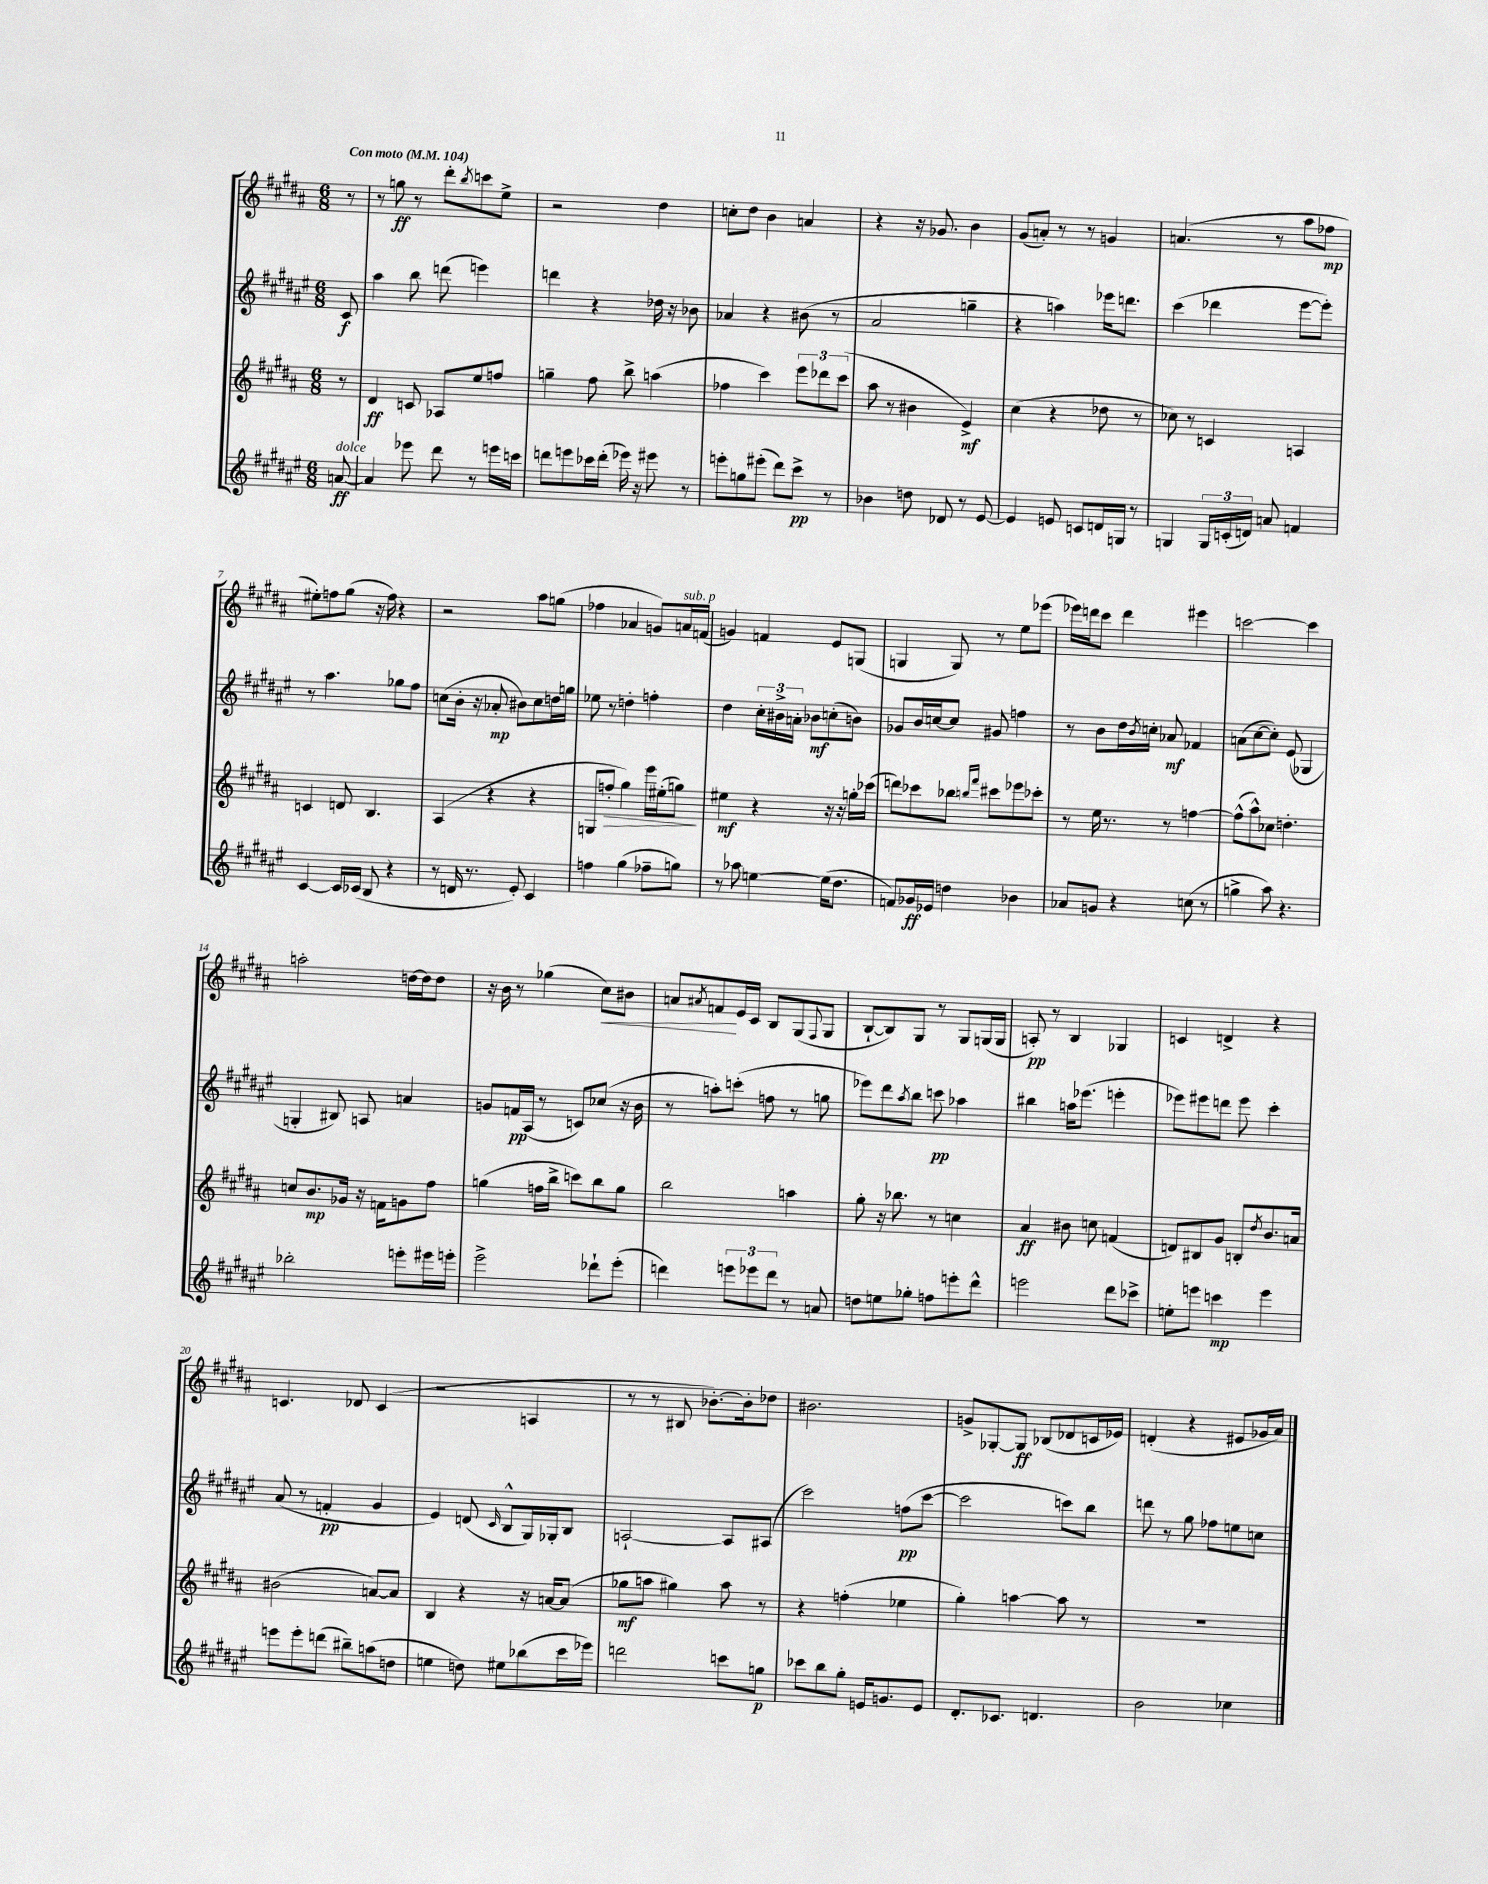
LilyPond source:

<<
\new StaffGroup <<
\new Staff = "s0" {
    \clef treble \key b \major \numericTimeSignature \time 6/8 \partial 8 \tempo "Con moto" 4 = 104
    r8 |
    r8 g''8\ff r8 dis'''8-. \acciaccatura { b''8 } c'''8 e''8-> |
    r2 dis''4 |
    c''8-. dis''8 b'4 a'4 |
    r4 r16 ges'8. b'4 |
    gis'8( a'8-.) r8 r8 g'4 |
    a'4.( r8 ais''8 fes''8\mp |
    eis''8-.) f''8 gis''8( r16 f''16) r4 |
    r2 ais''8 g''8( |
    fes''4 aes'4 g'8) a'16^\markup { \italic "sub. p" } f'16( |
    g'4) f'4 e'8 g8( |
    g4 g8) r8 e''8 ees'''8( |
    ees'''16) d'''16 cis'''8 d'''4 eis'''4 |
    c'''2~ c'''4 |
    a''2-. d''16~ d''16 d''8 |
    r16 b'16 r8 ges''4( cis''8\<) bis'8 |
    a'8 \acciaccatura { ais'8 } f'8\! e'16 cis'16 b8 gis8( \appoggiatura { fis8 } gis8 |
    b8~-! b8) gis8 r8 gis8 g16( g16 |
    a8-.\pp) r8 b4 ges4 |
    c'4 d'4-> r4 |
    c'4. des'8 c'4( |
    r2 a4 |
    r8 r8 bis8 bes'8.~-.) bes'16-. des''8 |
    bis'2. |
    g'8-> ges8~-. ges8\ff bes8( des'8 c'16 ees'16) |
    d'4-.( r4 eis'8 ges'16 ais'16) \bar "|." |
}
\new Staff = "s1" {
    \clef treble \key fis \major \numericTimeSignature \time 6/8 \partial 8
    cis'8\f |
    ais''4 b''8 d'''8( e'''4) |
    d'''4 r4 des''16 r16 bes'8 |
    aes'4 r4 bis'8( r8 |
    ais'2 g''4-- |
    r4 a''4) ees'''16 d'''8. |
    cis'''4( des'''4 eis'''8~ eis'''8-.) |
    r8 ais''4. ges''8 fis''8 |
    c''8( b'16-. r16 aes'8-.\mp bis'8) c''8 d''16 g''16 |
    ees''8 r8 d''4-. f''4-. |
    dis''4 \tuplet 3/2 { cis''16-. bis'16-> a'16-. } bes'8\mf c''8-.( b'8) |
    ges'8 b'16 c''16~ c''8 gis'8 f''4 |
    r8 b'8 dis''16 \acciaccatura { b'8 } c''16-. aes'8\mf fes'4 |
    a'8( cis''8~ cis''8-.) eis'8( ges4 |
    g4-. bis8) a8 a'4 |
    g'8 f'16\pp ais16( r8 c'8) ces''8( r16 b'16 |
    r8 a''8-.) c'''8-.( f''8 r8 g''8 |
    ees'''8) dis'''8 \acciaccatura { ais''8 } b''8 c'''8\pp aes''4 |
    bis''4 a''16 ees'''8.( e'''4-. |
    ees'''8) eis'''8 d'''8 eis'''8 cis'''4-. |
    ais'8( r8 f'4-.\pp gis'4 |
    eis'4) d'8( \grace { cis'16 } b8-^ gis16) ges16-. b8 |
    a2~-! a8 ais8( |
    cis'''2) f''8\pp( cis'''8~ |
    cis'''2 c'''8) b''8 |
    d'''8 r8 gis''8 fes''8 e''8 c''8 \bar "|." |
}
\new Staff = "s2" {
    \clef treble \key b \major \numericTimeSignature \time 6/8 \partial 8
    r8 |
    dis'4\ff c'8 aes8 e''8 f''8 |
    g''4-- fis''8 b''8-> a''4( |
    fes''4 cis'''4) \tuplet 3/2 { e'''8 des'''8 cis'''8( } |
    ais''8 r8 bis'4 e'4->\mf) |
    cis''4( r4 des''8 r8 |
    ces''8) r8 c'4 a4 |
    c'4 d'8 b4. |
    ais4( r4 r4 |
    g8 f''8-.\> gis''4) e'''16 eis''16-.( g''8\!) |
    eis''4\mf r4 r16 r16 g''16-. ces'''16( |
    d'''8) ces'''8 bes''8 \grace { b''16 fis'''16 } cis'''8 ees'''8 ces'''8-. |
    r8 e''16 r8. r8 f''4~ |
    f''8-^( ais''8-^) ces''8 d''4.-. |
    c''8 b'8.\mp ges'16 r16 f'16 g'8 fis''8 |
    g''4( f''16 b''16-> c'''8) b''8 g''8 |
    b''2 a''4 |
    gis''8-. r16 bes''8. r8 c''4 |
    ais'4\ff bis'8 c''8 f'4( |
    d'8) bis8 gis'8 b8-. \acciaccatura { dis''8 } b'8. a'16 |
    bis'2( a'8~) a'8 |
    b4 r4 r16 a'16~ a'8( |
    ges''8\mf a''8 gis''4) a''8 r8 |
    r4 f''4-.( ees''4 |
    gis''4-.) a''4~ a''8 r8 |
    R2. \bar "|." |
}
\new Staff = "s3" {
    \clef treble \key fis \major \numericTimeSignature \time 6/8 \partial 8
    a'8~\ff^\markup { \italic "dolce" } |
    a'4 ees'''8 dis'''8 r8 e'''16 c'''16 |
    d'''8 e'''8 ces'''16 d'''16-.( ees'''16) r16 eis'''8 r8 |
    e'''8-. g''8 eis'''8-.( dis'''8) cis'''8->\pp r8 |
    bes'4 d''8 des'8 r8 eis'8~ |
    eis'4 e'8 c'8 d'16 g16 r8 |
    g4 \tuplet 3/2 { g16 c'16-.( d'16) } a'8 f'4 |
    cis'4~ cis'16 ces'16( b8 r4 |
    r8 d'16 r8. eis'8-.) cis'4 |
    f''4 gis''4( fes''8-- g''8) |
    r8 aes''8 e''4~ e''16( dis''8. |
    f'8) ges'16\ff ees'16 d''4 bes'4 |
    aes'8 g'8 r4 c''8( r8 |
    g''4-> ais''8) r4. |
    bes''2-. e'''8-. eis'''16 e'''16-. |
    eis'''2-> des'''8-! eis'''8-.( |
    d'''4) \tuplet 3/2 { e'''8 ees'''8 d'''8 } r8 a'8 |
    d''8 e''8 ges''8-. f''8 e'''8-. dis'''8-^ |
    e'''2 dis'''8 ces'''8-> |
    e''8-. e'''8 c'''4\mp e'''4 |
    e'''8 e'''8-. d'''8( bis''8--) a''8( d''8 |
    e''4 d''8) eis''8 bes''8( cis'''16 ees'''16) |
    d'''2 c'''8 g''8\p |
    ces'''8 b''8 gis''8-. e'16 g'8. e'8 |
    dis'8.-. ces'8. d'4. |
    b'2 ces''4 \bar "|." |
}
>>
>>
